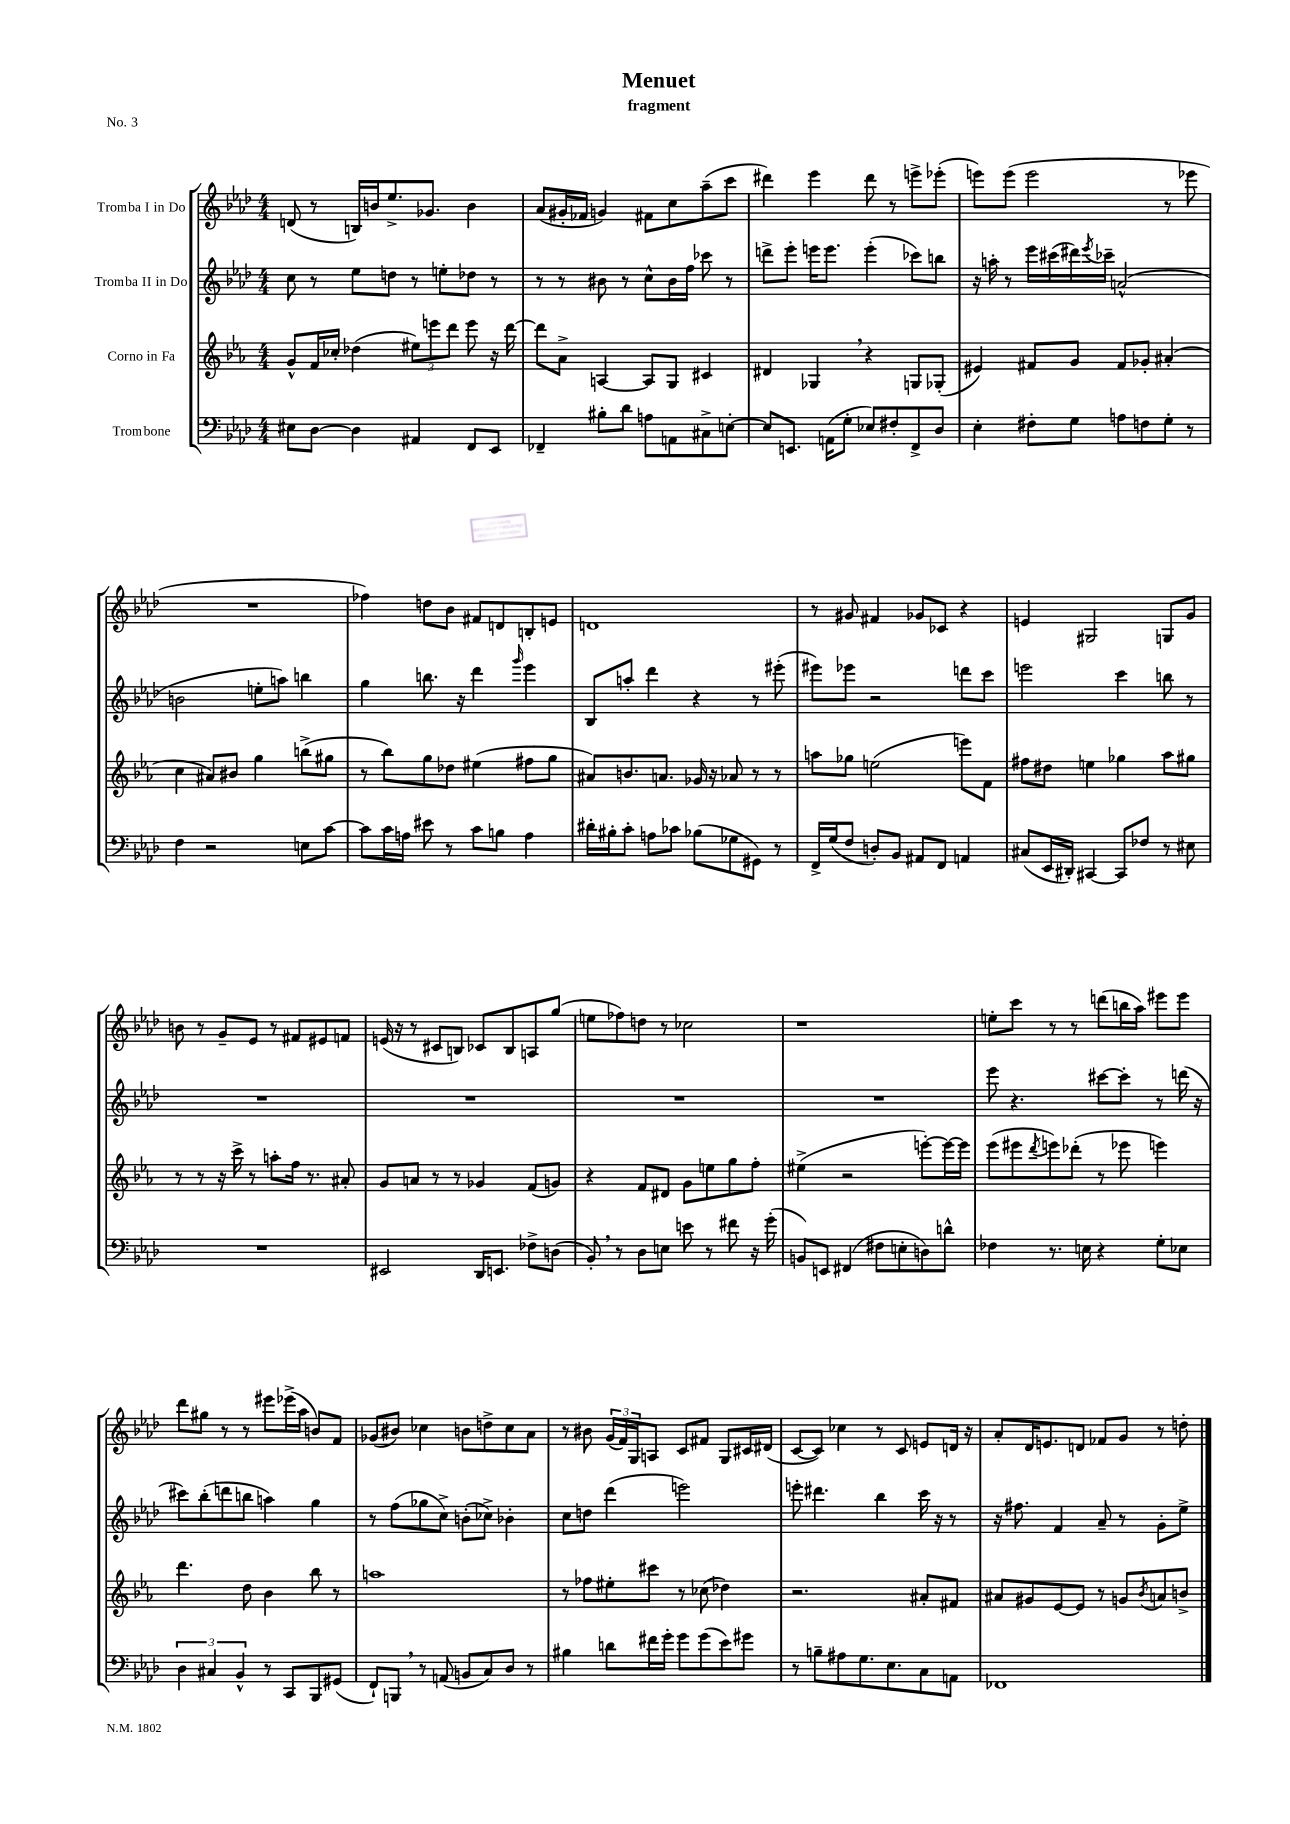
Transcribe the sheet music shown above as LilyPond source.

\header { title = "Menuet" subtitle = "fragment" piece = "No. 3" }
<<
\new StaffGroup <<
\new Staff = "s0" \with { instrumentName = "Tromba I in Do" } {
    \clef treble \key aes \major \numericTimeSignature \time 4/4
    d'8( r8 b16) b'16 ees''8.-> ges'8. b'4 |
    aes'8( gis'16-. fes'16 g'4) fis'8 c''8 aes''8--( c'''8 |
    dis'''4) ees'''4 dis'''8 r8 e'''8-> ees'''8-.( |
    e'''8) e'''8( e'''2 r8 ees'''8 |
    R1 |
    fes''4) d''8 bes'8 fis'8 d'8 b8-. e'8 |
    d'1 |
    r8 gis'8 fis'4 ges'8 ces'8 r4 |
    e'4 gis2 g8 g'8 |
    b'8 r8 g'8-- ees'8 r8 fis'8 eis'8 f'8 |
    e'16( r16 r8 cis'8 b8) ces'8 b8 a8 g''8( |
    e''8 fes''8) d''8 r8 ces''2 |
    r1 |
    e''8-. c'''8 r8 r8 d'''8( b''16 aes''16) eis'''8 eis'''8 |
    des'''8 gis''8 r8 r8 eis'''8 ees'''16->( aes''16 b'8) f'8 |
    ges'8( bis'8) ces''4 b'8 d''8-> ces''8 aes'8 |
    r8 bis'8 \tuplet 3/2 { g'16( f'16) g16 } a8 c'8 fis'8 g8 cis'16 dis'16( |
    c'8~ c'8) ces''4 r8 c'8 e'8 d'16 r16 |
    aes'8-. des'16 e'8. d'8 fes'8 g'8 r8 d''8-. \bar "|." |
}
\new Staff = "s1" \with { instrumentName = "Tromba II in Do" } {
    \clef treble \key aes \major \numericTimeSignature \time 4/4
    c''8 r8 ees''8 d''8 r8 e''8-. des''8 r8 |
    r8 r8 bis'8 r8 c''8-^ bis'16 f''16 ces'''8 r8 |
    d'''8-> ees'''8-. e'''16 e'''8. e'''4-.( ces'''8) b''8 |
    r16 a''16-. r8 ees'''16 cis'''16( dis'''16) \acciaccatura { ees'''8 } ces'''16-- a'2-^( |
    b'2 e''8-. a''8) b''4 |
    g''4 b''8. r16 des'''4 \grace { g'''16 } ees'''4 |
    bes8 a''8-. des'''4 r4 r8 eis'''8-.( |
    eis'''8) ees'''8 r2 d'''8 c'''8 |
    e'''2 c'''4 b''8 r8 |
    R1 |
    R1 |
    R1 |
    R1 |
    ees'''8 r4. cis'''8~ cis'''8-. r8 d'''16( r16 |
    cis'''8) bes''8-.( d'''8 b''8 a''4) g''4 |
    r8 f''8( ges''8 c''8->) b'8-.( ces''8->) bes'4-. |
    c''8 d''8 des'''4( e'''2) |
    e'''8-. dis'''4. bes''4 c'''16 r16 r8 |
    r16 fis''8. f'4 aes'8-- r8 g'8-. ees''8-> \bar "|." |
}
\new Staff = "s2" \with { instrumentName = "Corno in Fa" } {
    \clef treble \key ees \major \numericTimeSignature \time 4/4
    g'8-^ f'16 ces''16-. des''4( \tuplet 3/2 { eis''8) e'''8 d'''8 } e'''8 r16 d'''16~ |
    d'''8 aes'8-> a4~ a8 g8 cis'4 |
    dis'4 ges4 \breathe r4 g8 ges8-.( |
    eis'4) fis'8 g'8 fis'8 ges'8-. ais'4-.( |
    c''4 ais'8) bis'8 g''4 b''8->( gis''8 |
    r8 bes''8) g''8 des''8 eis''4( fis''8 g''8 |
    ais'8) b'8. a'8. ges'16 r16 aes'8 r8 r8 |
    a''8 ges''8 e''2( e'''8) f'8 |
    fis''8 dis''8 e''4 ges''4 aes''8 gis''8 |
    r8 r8 r16 c'''16-> r8 a''8-. f''16 r8. ais'8-. |
    g'8 a'8 r8 r8 ges'4 f'8( g'8) |
    r4 f'8 dis'8 g'8 e''8 g''8 f''8-. |
    eis''4->( r2 e'''8~-.) e'''16~ e'''16 |
    ees'''8( eis'''8 \acciaccatura { d'''8 } e'''8) des'''8-.( r8 ees'''8 e'''4) |
    d'''4. d''8 bes'4 bes''8 r8 |
    a''1 |
    r8 fes''8 eis''8-. cis'''8 r8 ces''8( des''4) |
    r2. ais'8-. fis'8 |
    ais'8 gis'8 ees'8~ ees'8 r8 g'8 \acciaccatura { bes'8 } a'8 b'8-> \bar "|." |
}
\new Staff = "s3" \with { instrumentName = "Trombone" } {
    \clef bass \key aes \major \numericTimeSignature \time 4/4
    eis8 des8~ des4 ais,4 f,8 ees,8 |
    fes,4-- bis8-. des'8 a8 a,8 cis8-> e8~-. |
    e8 e,8. a,16( g8-. ees8) fis8-. f,8-> des8 |
    ees4-. fis8-. g8 a8 f8 g8-. r8 |
    f4 r2 e8 c'8~ |
    c'8 c'16 a16 eis'8 r8 c'8 b8 a4 |
    dis'16-. bis16-. c'8-. a8 ces'8 bes8( ges8 gis,8) r8 |
    f,16-> g16( f8 d8-.) bes,8 ais,8 f,8 a,4 |
    cis8( ees,16 dis,16-.) cis,4~ cis,8 fes8 r8 eis8 |
    R1 |
    eis,2 des,16 e,8. fes8-> d8( |
    bes,8-.) \breathe r8 des8 e8 e'8 r8 fis'8 r16 g'16-.( |
    b,8) e,8 fis,4( fis8 e8-. d8) d'8-^ |
    fes4 r8. e16 r4 g8-. ees8 |
    \tuplet 3/2 { des4 cis4 bes,4-^ } r8 c,8 bes,,8 gis,8( |
    f,8-!) b,,8 \breathe r8 a,8( b,8 c8) des8 r8 |
    bis4 d'8 fis'16 g'16-. g'8 g'8( ees'8) gis'8 |
    r8 b8-- ais8 g8. ees8. c8 a,8 |
    fes,1 \bar "|." |
}
>>
>>
\layout { \context { \Score \remove "Bar_number_engraver" } }
